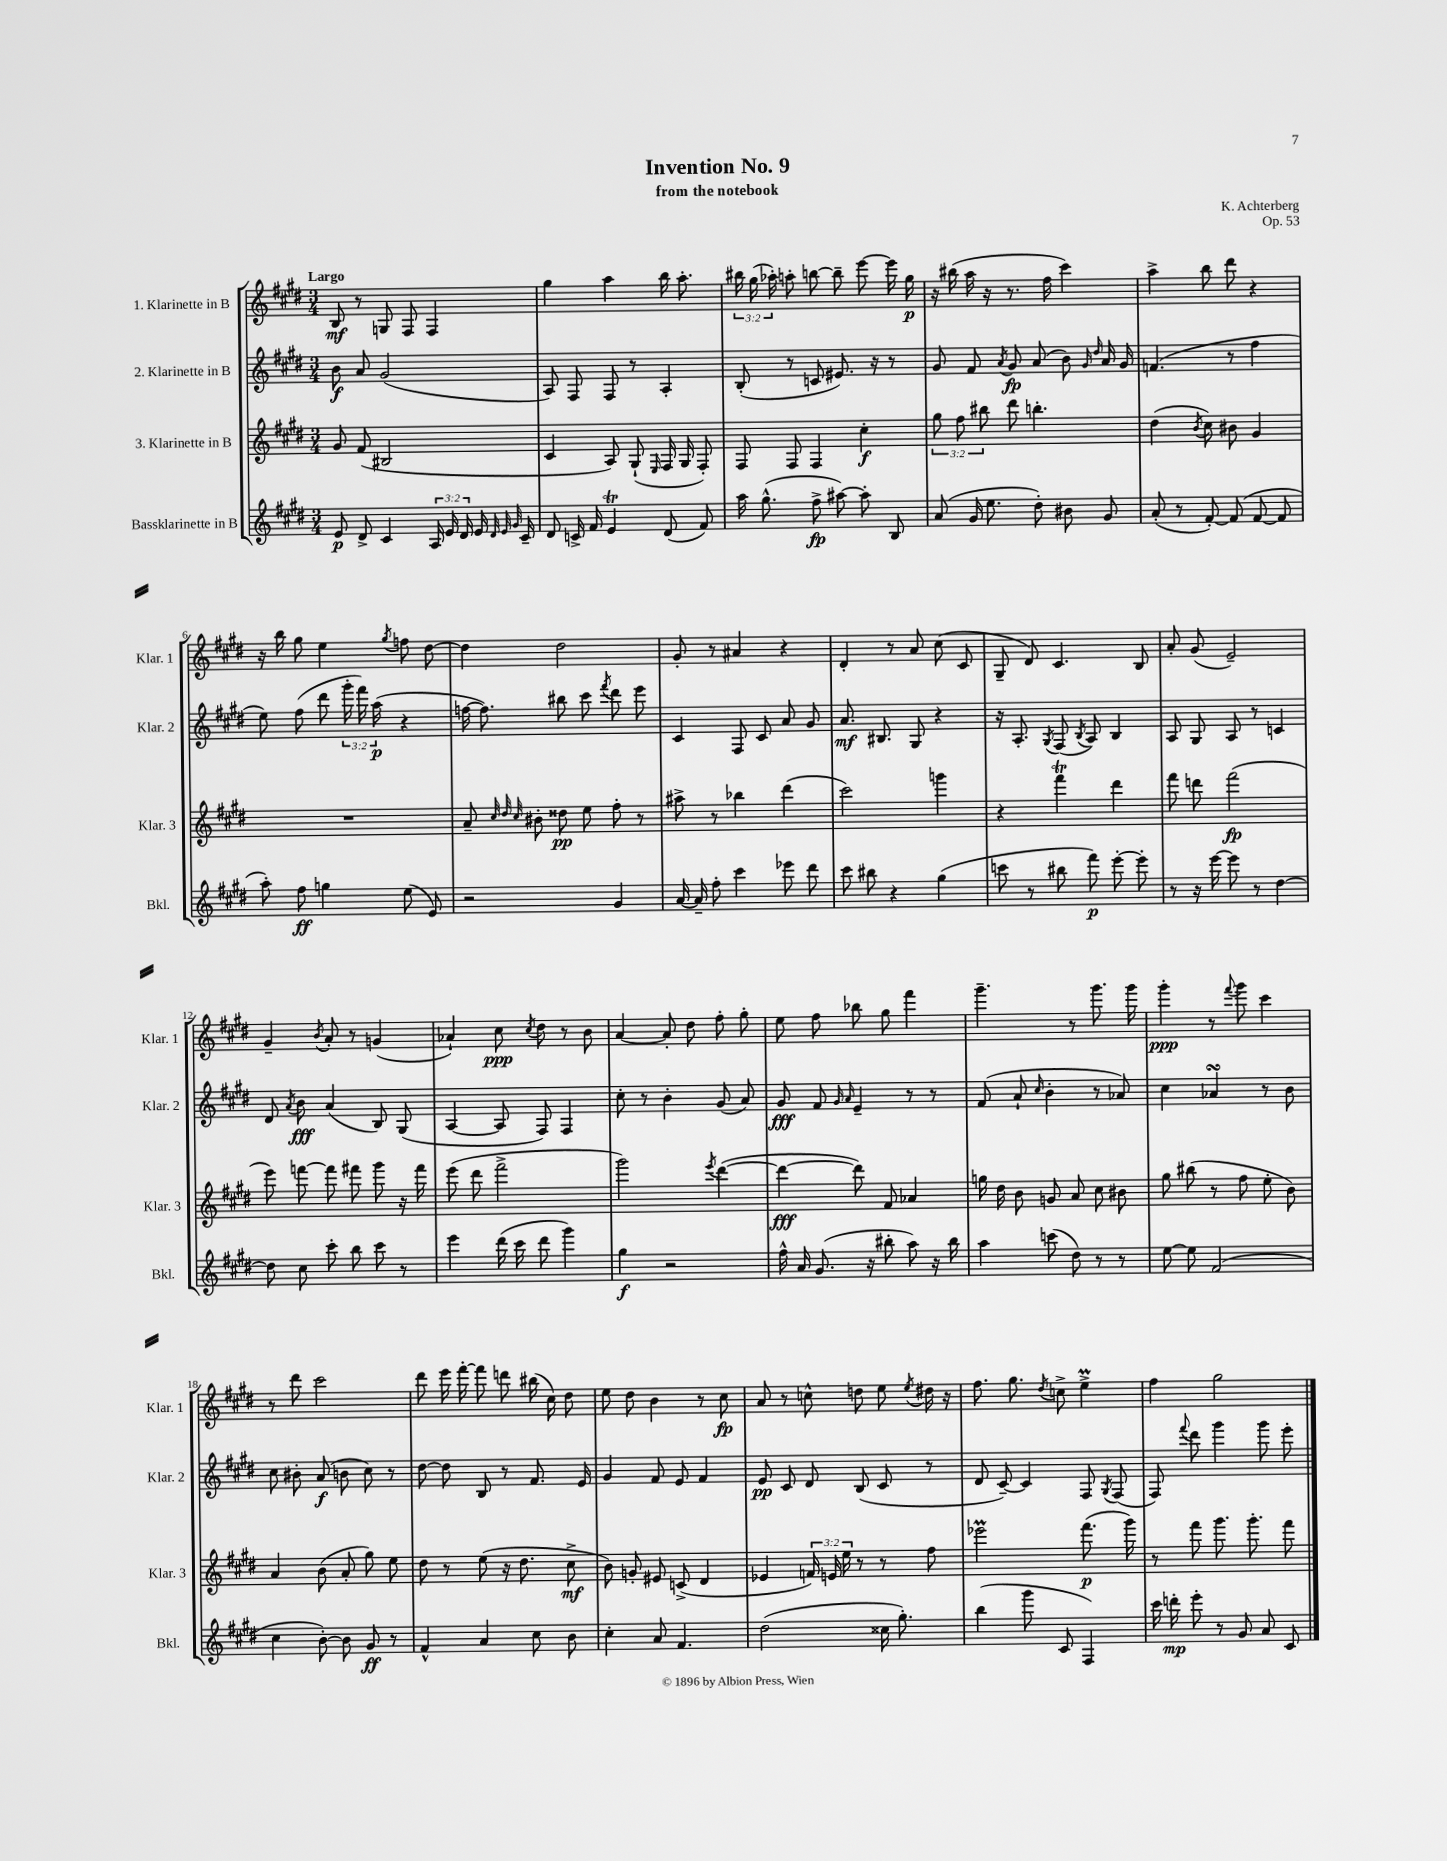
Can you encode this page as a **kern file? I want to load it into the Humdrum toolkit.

**kern	**dynam	**kern	**dynam	**kern	**dynam	**kern	**dynam
*part4	*part4	*part3	*part3	*part2	*part2	*part1	*part1
*staff4	*staff4	*staff3	*staff3	*staff2	*staff2	*staff1	*staff1
*I"Bassklarinette in B	*	*I"3. Klarinette in B	*	*I"2. Klarinette in B	*	*I"1. Klarinette in B	*
*I'Bkl.	*	*I'Klar. 3	*	*I'Klar. 2	*	*I'Klar. 1	*
*clefG2	*	*clefG2	*	*clefG2	*	*clefG2	*
*k[f#c#g#d#]	*	*k[f#c#g#d#]	*	*k[f#c#g#d#]	*	*k[f#c#g#d#]	*
*M3/4	*	*M3/4	*	*M3/4	*	*M3/4	*
=1	=1	=1	=1	=1	=1	=1	=1
!	!	!	!	!	!	!LO:TX:a:B:t=Largo	!
8e/	p	8g#/	.	8b\	f	8B/	mf
8d#^/	.	(8f#/	.	8a/	.	8r	.
4c#/	.	2B#X/	.	(2g#/	.	8Gn/	.
.	.	.	.	.	.	8F#/	.
24A/	.	.	.	.	.	4F#/	.
24e/	.	.	.	.	.	.	.
24d#/	.	.	.	.	.	.	.
16e/	.	.	.	.	.	.	.
32qqd#/	.	.	.	.	.	.	.
32qqe/	.	.	.	.	.	.	.
32qqg#/	.	.	.	.	.	.	.
16c#~/	.	.	.	.	.	.	.
=2	=2	=2	=2	=2	=2	=2	=2
8d#/	.	4c#/	.	8A/)	.	4gg#\	.
16cn^/	.	.	.	8F#/	.	.	.
16f#/	.	.	.	.	.	.	.
4eT/	.	8A/)	.	8F#/	.	4aa\	.
.	.	(8G#`/	.	8r	.	.	.
.	.	16qqE/	.	.	.	.	.
(8d#/	.	16F#/	.	4A'/	.	16bb\	.
.	.	16G#/	.	.	.	8.aa'\	.
8f#/)	.	8F#'/)	.	.	.	.	.
=3	=3	=3	=3	=3	=3	=3	=3
16aa\	.	8F#/	.	(8B'/	.	24bb#X\	.
.	.	.	.	.	.	(24gg#\	.
(8.gg#^^\	.	.	.	.	.	.	.
.	.	.	.	.	.	24aa-X'\)	.
.	.	8F#/	.	8r	.	8aan'\	.
8ff#^\	fp	4F#/	.	8cn/	.	[8bbn\	.
[8aa#X\)	.	.	.	8.e#X/)	.	8bb~\]	.
8aa#'\]	.	4cc#'\	f	.	.	[8eee\	.
.	.	.	.	16r	.	.	.
8B/	.	.	.	8r	.	16eee\]	.
.	.	.	.	.	.	16gg#\	p
=4	=4	=4	=4	=4	=4	=4	=4
(8a/	.	12gg#\	.	8g#/	.	16r	.
.	.	.	.	.	.	(16bb#X\	.
.	.	12ff#\	.	.	.	.	.
16g#/	.	.	.	8f#/	.	16aa\	.
.	.	12bb#X\	.	.	.	.	.
8.ee\	.	.	.	.	.	16r	.
.	.	.	.	8qa/	.	.	.
.	.	8ddd#\	.	8g#/	fp	8.r	.
8dd#'\)	.	4.bbn'\	.	(8a/	.	.	.
.	.	.	.	.	.	16ff#\	.
8b#X\	.	.	.	8b\)	.	4ccc#\)	.
.	.	.	.	16qqg#/	.	.	.
.	.	.	.	16qqdd#/	.	.	.
8g#/	.	.	.	16a/	.	.	.
.	.	.	.	16g#/	.	.	.
=5	=5	=5	=5	=5	=5	=5	=5
(8a'/	.	(4dd#\	.	(4.fn/	.	4aa^\	.
8r	.	.	.	.	.	.	.
.	.	8qb/	.	.	.	.	.
[8f#'/)	.	8cc#\)	.	.	.	8bb\	.
(8f#/]	.	8b#X\	.	8r	.	8ddd#\	.
[8f#/	.	4g#/	.	4ff#\	.	4r	.
8f#/]	.	.	.	.	.	.	.
!!LO:LB:g=z
=6	=6	=6	=6	=6	=6	=6	=6
8aa'\)	.	2.r	.	8ee\)	.	16r	.
.	.	.	.	.	.	16bb\	.
8ff#\	ff	.	.	(8ff#\	.	8gg#\	.
4ggn\	.	.	.	8ddd#\	.	4ee\	.
.	.	.	.	24ggg#'\	.	.	.
.	.	.	.	24fff#\)	.	.	.
.	.	.	.	(24aa\	p	.	.
.	.	.	.	.	.	8qgg#/	.
(8ee\	.	.	.	4r	.	8ffn\	.
8e/)	.	.	.	.	.	[8dd#\	.
=7	=7	=7	=7	=7	=7	=7	=7
2r	.	8a~/	.	[16ffn\	.	4dd#\]	.
.	.	.	.	8.ff\])	.	.	.
.	.	32qqcc#/	.	.	.	.	.
.	.	32qqdd#/	.	.	.	.	.
.	.	32qqcc#/	.	.	.	.	.
.	.	8b#X'\	.	.	.	.	.
.	.	8dd##X\	pp	8bb#X\	.	2dd#\	.
.	.	8ee\	.	8ccc#\	.	.	.
.	.	.	.	8qfff#/	.	.	.
4g#/	.	8ff#'\	.	8ddd#\	.	.	.
.	.	8r	.	8eee\	.	.	.
=8	=8	=8	=8	=8	=8	=8	=8
[16a/	.	8aa#X^\	.	4c#/	.	8g#'/	.
16a~/]	.	.	.	.	.	.	.
8ff#'\	.	8r	.	.	.	8r	.
4ccc#\	.	4bb-X\	.	8F#/	.	4a#X/	.
.	.	.	.	8c#/	.	.	.
8eee-X\	.	(4ddd#\	.	8a/	.	4r	.
8ddd#\	.	.	.	8g#/	.	.	.
=9	=9	=9	=9	=9	=9	=9	=9
8ccc#\	.	2ccc#\)	.	8.a/	mf	4d#'/	.
8bb#X\	.	.	.	.	.	.	.
.	.	.	.	8.B#X/	.	.	.
4r	.	.	.	.	.	8r	.
.	.	.	.	8G#/	.	8a/	.
(4gg#\	.	4gggn\	.	4r	.	(8cc#\	.
.	.	.	.	.	.	8c#/	.
=10	=10	=10	=10	=10	=10	=10	=10
8cccn\	.	4r	.	16r	.	8G#~/	.
.	.	.	.	8.A'/	.	.	.
8r	.	.	.	.	.	8d#/)	.
.	.	.	.	8qG#/	.	.	.
8bb#X\	.	4fff#T\	.	(8F#/	.	4.c#/	.
.	.	.	.	8qB/	.	.	.
8fff#\)	p	.	.	8A/)	.	.	.
[8eee'\	.	4ddd#\	.	4B/	.	.	.
8eee'\]	.	.	.	.	.	8B/	.
=11	=11	=11	=11	=11	=11	=11	=11
8r	.	8fff#\	.	8A/	.	8a'/	.
16r	.	8dddn\	.	8G#/	.	(8g#/	.
[16eee\	.	.	.	.	.	.	.
8eee\]	.	(2fff#\	fp	8A/	.	2e~/)	.
8r	.	.	.	8r	.	.	.
[4dd#\	.	.	.	4cn/	.	.	.
!!LO:LB:g=z
=12	=12	=12	=12	=12	=12	=12	=12
8dd#\]	.	8eee\)	.	8d#/	.	4g#~/	.
.	.	.	.	8qa/	.	.	.
8cc#\	.	[8fffn\	.	8b\	fff	.	.
.	.	.	.	.	.	8qb/	.
8ccc#'\	.	8fff\]	.	(4a/	.	8a'/	.
8bb\	.	8fff#X\	.	.	.	8r	.
8ccc#\	.	8ggg#\	.	8B/)	.	(4gn/	.
8r	.	16r	.	(8G#/	.	.	.
.	.	16fff#\	.	.	.	.	.
=13	=13	=13	=13	=13	=13	=13	=13
4eee\	.	(8eee\	.	[4A/	.	4a-X`/)	.
.	.	8ddd#\	.	.	.	.	.
(16ddd#\	.	2fff#^\	.	8A/]	.	8cc#\	ppp
16ccc#\	.	.	.	.	.	.	.
.	.	.	.	.	.	8qcc#/	.
8ddd#\	.	.	.	8F#/)	.	8dd#\	.
4ggg#\)	.	.	.	4F#/	.	8r	.
.	.	.	.	.	.	8b\	.
=14	=14	=14	=14	=14	=14	=14	=14
4gg#\	f	2ggg#\)	.	8cc#'\	.	[4a/	.
.	.	.	.	8r	.	.	.
2r	.	.	.	4b'\	.	8a'/]	.
.	.	.	.	.	.	8dd#\	.
.	.	8qeee/	.	.	.	.	.
.	.	([4ddd#\	.	(8g#/	.	8ff#'\	.
.	.	.	.	8a/)	.	8gg#'\	.
=15	=15	=15	=15	=15	=15	=15	=15
16ff#^^\	.	4ddd#\_	fff	8g#/	fff	8ee\	.
16a/	.	.	.	.	.	.	.
(8.g#/	.	.	.	8f#/	.	8ff#\	.
.	.	.	.	16qqg#/	.	.	.
.	.	.	.	16qqa/	.	.	.
.	.	8ddd#\])	.	4e~/	.	8bb-X\	.
16r	.	.	.	.	.	.	.
8bb#X'\	.	8f#/	.	.	.	8gg#\	.
8aa\)	.	4a-X/	.	8r	.	4fff#\	.
16r	.	.	.	8r	.	.	.
16bb#\	.	.	.	.	.	.	.
=16	=16	=16	=16	=16	=16	=16	=16
4aa\	.	16ggn\	.	(8f#/	.	4.ggg#~\	.
.	.	16dd#\	.	.	.	.	.
.	.	8b\	.	8a`/	.	.	.
.	.	.	.	16qqcc#/	.	.	.
(8cccn\	.	8gn/	.	4b'\	.	.	.
8dd#\)	.	8a/	.	.	.	8r	.
8r	.	8cc#\	.	8r	.	8.ggg#\	.
8r	.	8b#X\	.	8a-X/)	.	.	.
.	.	.	.	.	.	16ggg#\	.
=17	=17	=17	=17	=17	=17	=17	=17
[8ee\	.	8gg#\	.	4cc#\	.	4ggg#'\	ppp
8ee\]	.	(8bb#X\	.	.	.	.	.
(2f#/	.	8r	.	4a-XsSSs/	.	8r	.
.	.	.	.	.	.	8qqfff#/	.
.	.	8ff#\	.	.	.	8ggg#\	.
.	.	8ee'\	.	8r	.	4ccc#\	.
.	.	8b\)	.	8b\	.	.	.
!!LO:LB:g=z
=18	=18	=18	=18	=18	=18	=18	=18
4cc#\	.	4a/	.	8cc#\	.	8r	.
.	.	.	.	8b#X'\	.	8ddd#\	.
[8b'\)	.	(8b\	.	(8a/	f	2ccc#\	.
8b\]	.	8a'/	.	8bn\	.	.	.
8g#/	ff	8gg#\)	.	8cc#\)	.	.	.
8r	.	8ee\	.	8r	.	.	.
=19	=19	=19	=19	=19	=19	=19	=19
4f#^^/	.	8dd#\	.	[8dd#\	.	8ddd#\	.
.	.	8r	.	8dd#\]	.	16eee\	.
.	.	.	.	.	.	[16fff#'\	.
4a/	.	(8ee\	.	8B/	.	8fff#\]	.
.	.	16r	.	8r	.	8dddn\	.
.	.	8.dd#\	.	.	.	.	.
8cc#\	.	.	.	8.f#/	.	(16bb#X\	.
.	.	.	.	.	.	16cc#\)	.
8b\	.	8cc#^\	mf	.	.	8dd#\	.
.	.	.	.	16e/	.	.	.
=20	=20	=20	=20	=20	=20	=20	=20
4cc#'\	.	8b\)	.	4g#/	.	8ee\	.
.	.	8gn'/	.	.	.	8dd#\	.
8a/	.	8e#X/	.	8f#/	.	4b\	.
4.f#/	.	(8cn^/	.	8e/	.	.	.
.	.	4d#/	.	4f#/	.	8r	.
.	.	.	.	.	.	8cc#\	fp
=21	=21	=21	=21	=21	=21	=21	=21
(2dd#\	.	4e-X/	.	8e/	pp	8a/	.
.	.	.	.	8c#/	.	8r	.
.	.	24fn/)	.	8d#/	.	8ccn^^\	.
.	.	24en/	.	.	.	.	.
.	.	24ee\	.	.	.	.	.
.	.	8r	.	(8B/	.	8ddn\	.
16cc##X\	.	8r	.	8c#/	.	8ee\	.
8.gg#'\)	.	.	.	.	.	.	.
.	.	.	.	.	.	8qee/	.
.	.	8ff#\	.	8r	.	16dd#X\	.
.	.	.	.	.	.	16r	.
=22	=22	=22	=22	=22	=22	=22	=22
(4bb\	.	2eee-XM\	.	8d#/	.	8.ff#\	.
.	.	.	.	[8c#~/)	.	.	.
.	.	.	.	.	.	8.gg#\	.
8ggg#\	.	.	.	4c#/]	.	.	.
.	.	.	.	.	.	8qdd#/	.
8c#/	.	.	.	.	.	8ccn^\	.
4F#/)	.	(8.fff#\	p	8F#/	.	4eeM^\	.
.	.	.	.	8qG#/	.	.	.
.	.	.	.	(8F#/	.	.	.
.	.	16ggg#\)	.	.	.	.	.
=23	=23	=23	=23	=23	=23	=23	=23
16ccc#\	.	8r	.	8F#/)	.	4ff#\	.
16dddn'\	mp	.	.	.	.	.	.
.	.	.	.	8qqfff#/	.	.	.
8eee'\	.	8fff#\	.	8ddd#\	.	.	.
8r	.	8.ggg#\	.	4ggg#\	.	2gg#\	.
8g#/	.	.	.	.	.	.	.
.	.	8.ggg#'\	.	.	.	.	.
8a/	.	.	.	8ggg#\	.	.	.
8c#/	.	8fff#\	.	8eee'\	.	.	.
==	==	==	==	==	==	==	==
*-	*-	*-	*-	*-	*-	*-	*-
